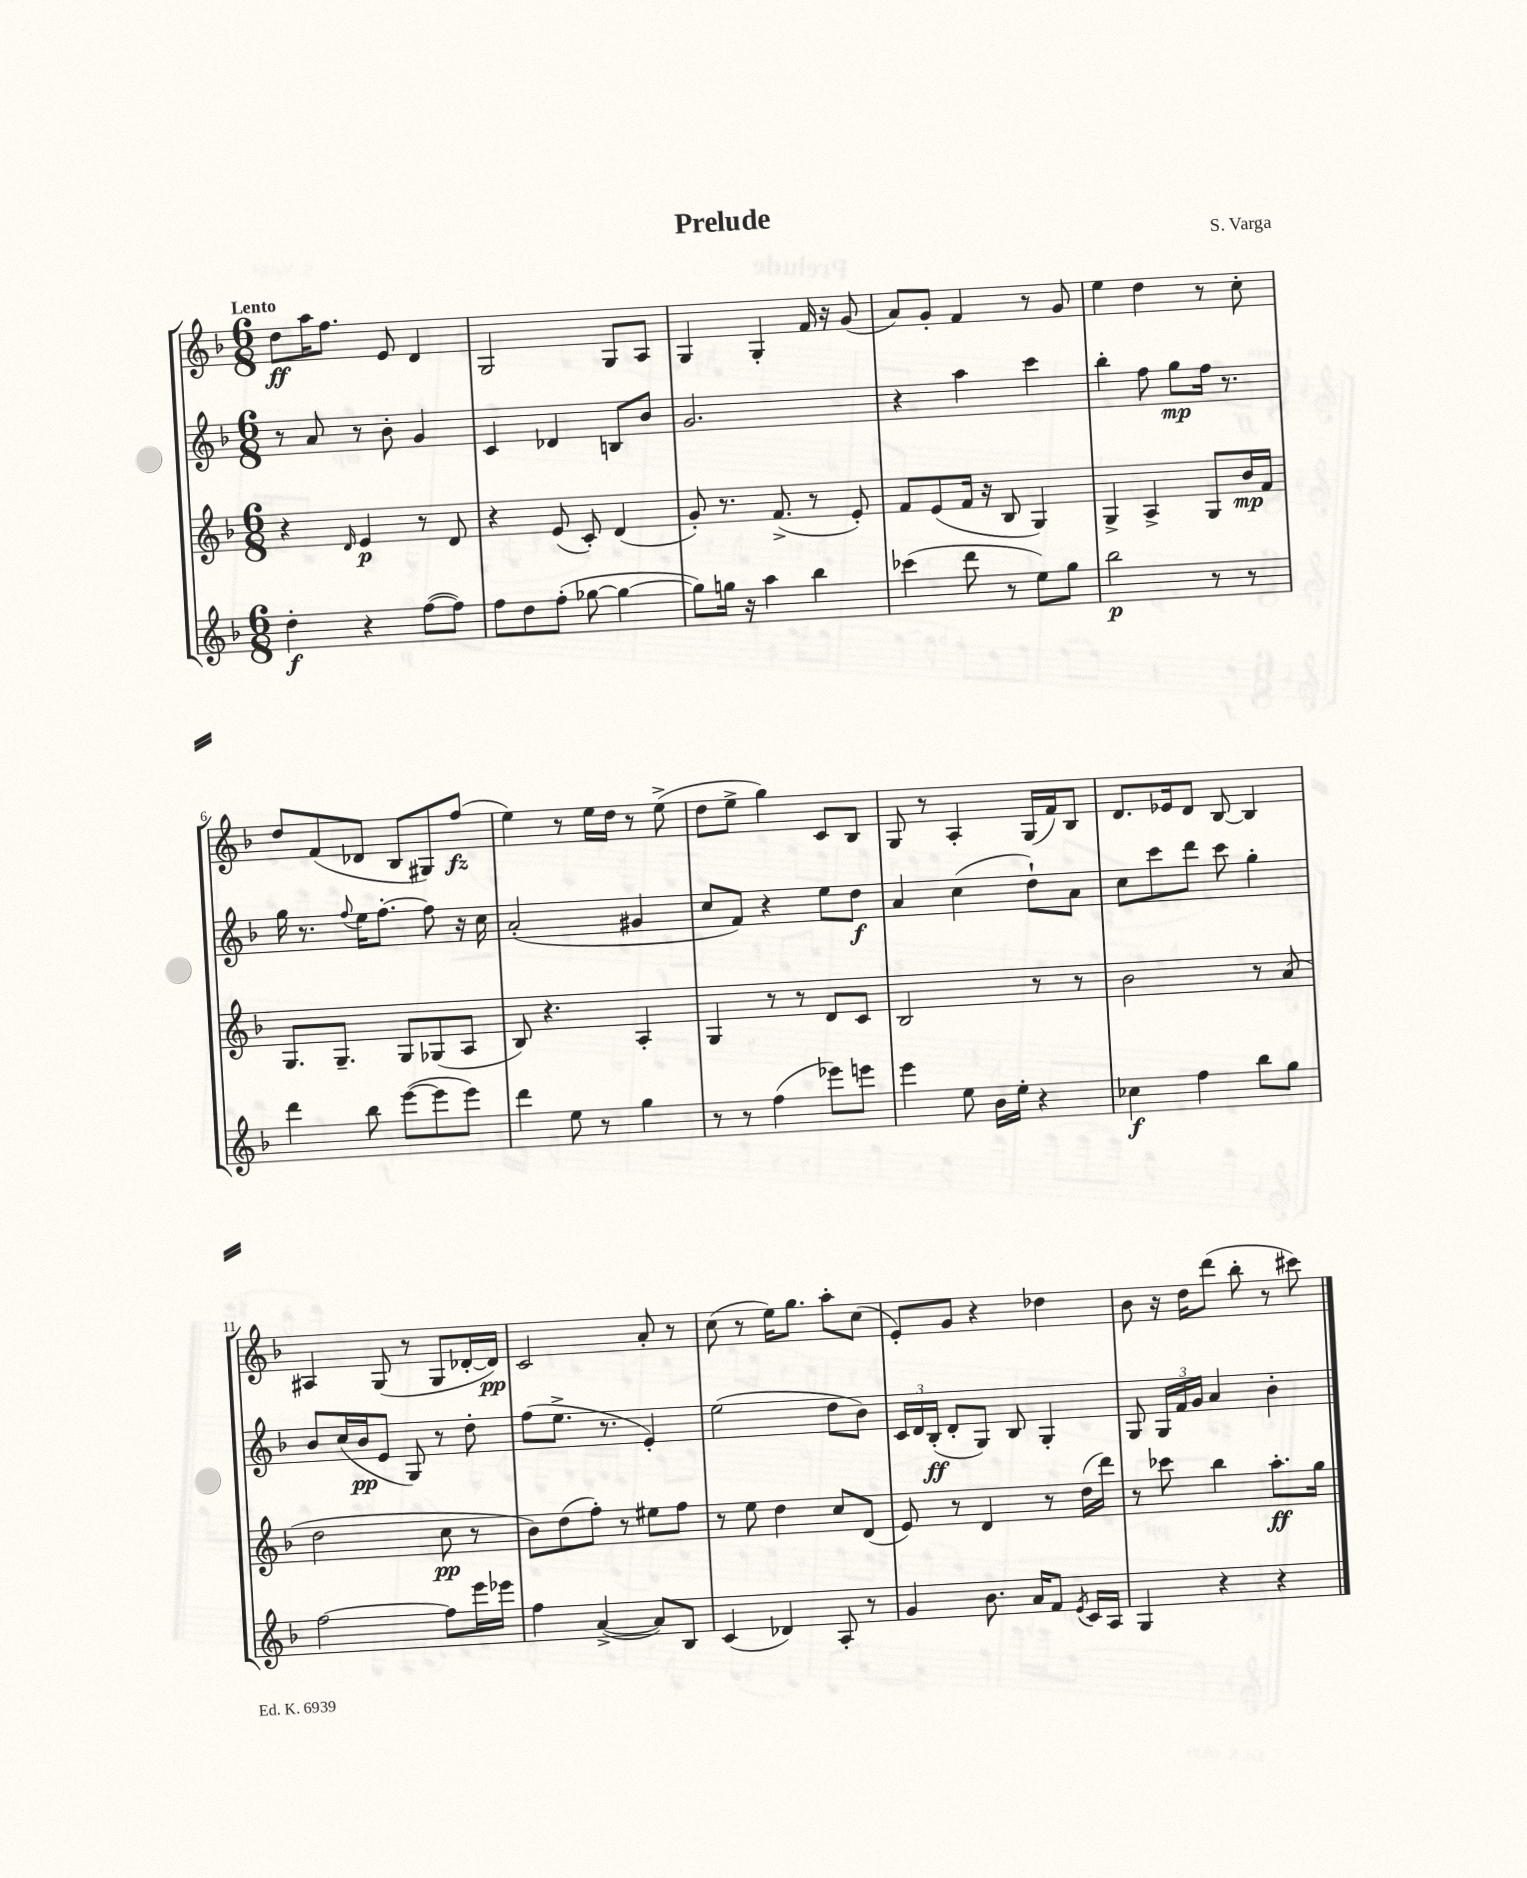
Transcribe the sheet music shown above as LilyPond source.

\header { title = "Prelude" composer = "S. Varga" }
<<
\new StaffGroup <<
\new Staff = "s0" {
    \clef treble \key f \major \numericTimeSignature \time 6/8 \tempo "Lento"
    \autoBeamOff d''8[\ff a''16 f''8.] e'8 d'4 |
    g2 g8[ a8] |
    g4 g4-. f'16 r16 g'8( |
    a'8[) g'8]-. f'4 r8 g'8 |
    e''4 d''4 r8 c''8-. |
    d''8[ f'8( des'8] bes8[ gis8) f''8]\fz( |
    e''4) r8 e''16[ d''16] r8 e''8->( |
    d''8[ e''8]-> g''4) c'8[ bes8] |
    g8 r8 a4-. g16[( f'16) bes8] |
    d'8.[ ees'16 d'8] bes8~ bes4 |
    ais4 g8( r8 g8[ des'16~-. des'16]\pp) |
    c'2 a'8-. r8 |
    c''8( r8 e''16[) g''8.] a''8[-. c''8]( |
    e'8[-.) g'8] r4 des''4 |
    bes'8 r16 d''16[ d'''8]( bes''8-. r8 cis'''8) \bar "|." |
}
\new Staff = "s1" {
    \clef treble \key f \major \numericTimeSignature \time 6/8
    \autoBeamOff r8 a'8 r8 bes'8-. g'4 |
    c'4 des'4 b8[ bes'8] |
    g'2. |
    r4 a''4 c'''4 |
    bes''4-. f''8 g''8[\mp f''16] r8. |
    g''16 r8. \appoggiatura { f''8 } e''16[ f''8.]~-. f''8 r16 c''16 |
    a'2-.( gis'4 |
    c''8[ f'8]) r4 e''8[ d''8]\f |
    a'4 c''4( d''8[-!) a'8] |
    c''8[ c'''8 d'''8] c'''8 g''4-. |
    bes'8[ c''16( bes'16\pp e'8] g8) r8 d''8-. |
    f''8[( e''8.]-> r8. e'4-.) |
    e''2( d''8[ bes'8]) |
    \tuplet 3/2 { c'16[ d'16 bes16]-.\ff( } d'8[-. g8]) bes8 g4-. |
    g8 \tuplet 3/2 { g16[ f'16 g'16] } a'4 bes'4-. \bar "|." |
}
\new Staff = "s2" {
    \clef treble \key f \major \numericTimeSignature \time 6/8
    \autoBeamOff r4 \grace { d'16 } e'4\p r8 d'8 |
    r4 e'8( c'8-.) d'4( |
    g'8-.) r8. f'8.->( r8 e'8-.) |
    f'8[ e'8( f'16] r16 bes8 g4) |
    g4-> a4-> g8[ bes'16\mp f'16] |
    g8.[ g8.]-- g8[ ges8( a8] |
    bes8) r4. a4-. |
    g4 r8 r8 d'8[ c'8] |
    bes2 r8 r8 |
    bes'2 r8 a'8( |
    d''2 c''8\pp r8 |
    bes'8[) d''8( f''8]-.) r8 eis''8[ f''8] |
    r8 e''8 d''4 c''8[ d'8]( |
    e'8) r8 d'4 r8 d''16[( d'''16]) |
    r8 ces'''8 bes''4 a''8.[-.\ff g''16] \bar "|." |
}
\new Staff = "s3" {
    \clef treble \key f \major \numericTimeSignature \time 6/8
    \autoBeamOff d''4-.\f r4 f''8[~( f''8]) |
    f''8[ d''8 f''8]-.( ges''8~ ges''4~ |
    ges''8[) g''16] r16 a''4 bes''4 |
    ces'''4( d'''8 r8 e''8[) g''8] |
    bes''2\p r8 r8 |
    d'''4 bes''8 e'''8[~( e'''8 e'''8]) |
    d'''4 e''8 r8 g''4 |
    r8 r8 f''4( ees'''8[) e'''8] |
    e'''4 e''8 bes'16[ e''16]-. r4 |
    ces''4\f f''4 bes''8[ g''8] |
    f''2~ f''8[ e'''16 ees'''16] |
    f''4 a'4~->( a'8[) bes8] |
    c'4( des'4) a8-. r8 |
    g'4 bes'8. a'16[ f'8] \acciaccatura { e'8 } c'16[ a16] |
    g4 r4 r4 \bar "|." |
}
>>
>>
